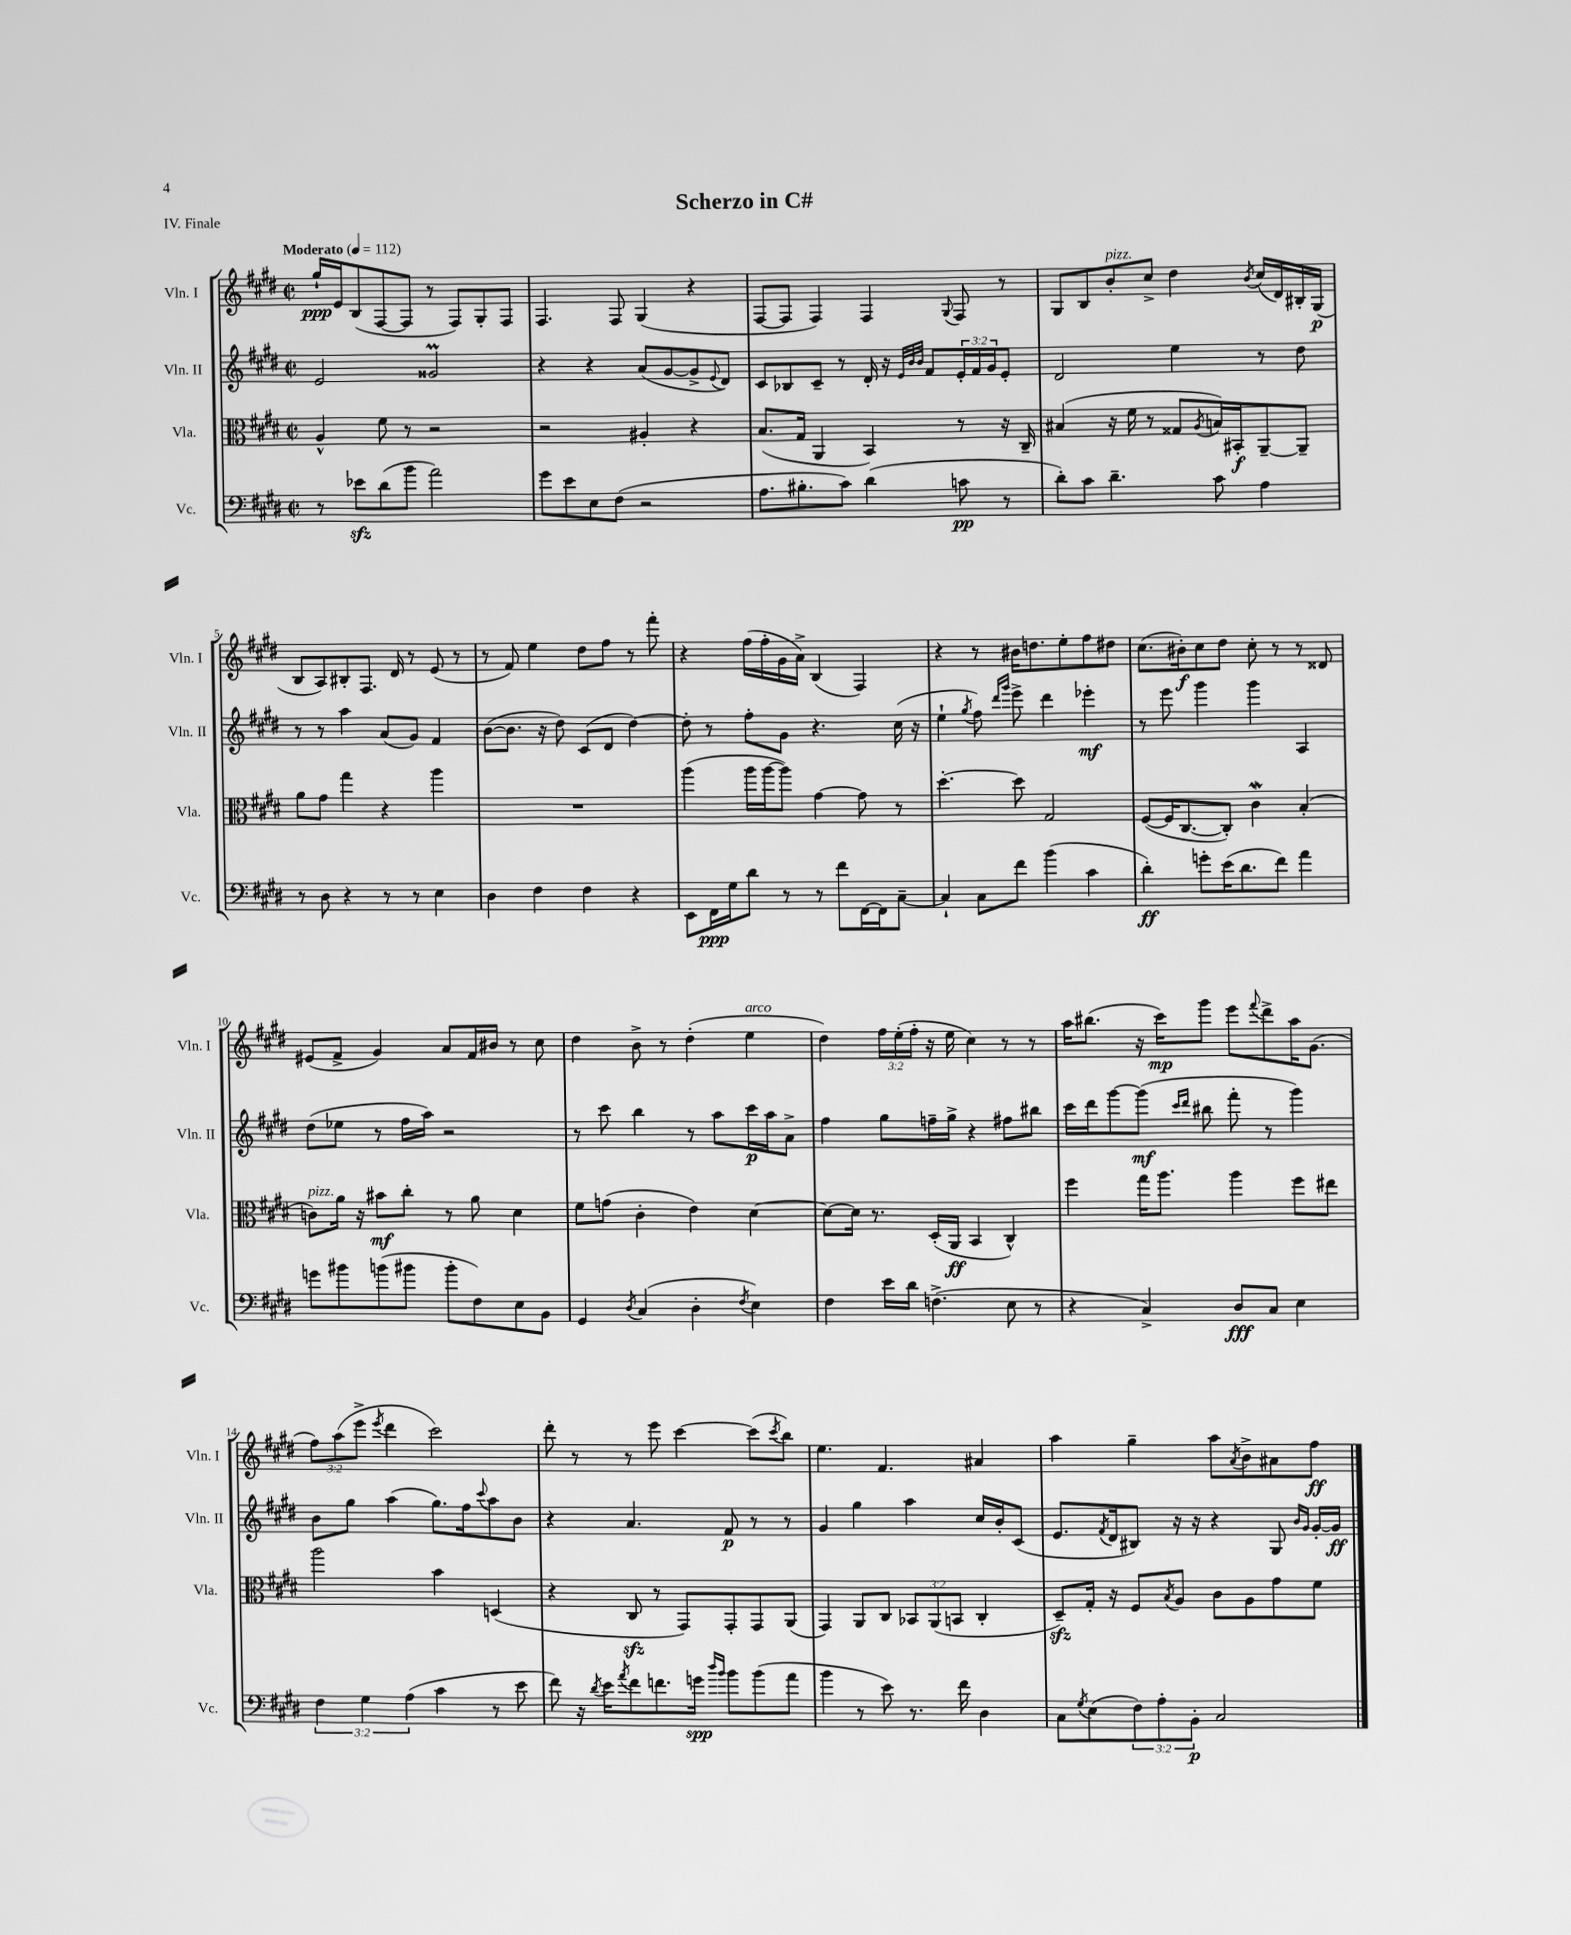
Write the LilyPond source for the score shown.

\header { title = "Scherzo in C#" piece = "IV. Finale" }
<<
\new StaffGroup <<
\new Staff = "s0" \with { instrumentName = "Vln. I" shortInstrumentName = "Vln. I" } {
    \clef treble \key e \major \defaultTimeSignature \time 2/2 \override Staff.TupletNumber.text = #tuplet-number::calc-fraction-text \tempo "Moderato" 4 = 112
    gis''16-!\ppp e'16 b8( fis8~ fis8 r8 fis8) gis8-. fis8 |
    fis4. fis8 gis4( r4 |
    fis8~ fis8 fis4) fis4 \appoggiatura { gis8 } fis8 r8 |
    gis8 b8 b'8-.^\markup { \italic "pizz." } cis''8-> dis''4 \acciaccatura { b'8 } cis''16( dis'16) bis16-. gis16\p( |
    b8 a8) bis8-. fis8. dis'16 r8 e'8( r8 |
    r8 fis'8) e''4 dis''8 fis''8 r8 fis'''8-. |
    r4 fis''16( fis''16-. gis'16 a'16->) b4( fis4) |
    r4 r8 bis'16 d''8. e''8-. fis''8 dis''8 |
    cis''8.( bis'16-.\f) cis''8 dis''8 cis''8-. r8 r8 disis'8 |
    eis'8( fis'8-> gis'4) a'8 fis'16 bis'16 r8 cis''8 |
    dis''4 b'8-> r8 dis''4-.( e''4^\markup { \italic "arco" } |
    dis''4) \tuplet 3/2 { fis''16 e''16-.( fis''16-. } r16 e''16 cis''4) r8 r8 |
    a''16 bis''8.( r16 cis'''16\mp) gis'''8 e'''8 \appoggiatura { fis'''8 } dis'''8-> a''16 gis'8.( |
    \tuplet 3/2 { fis''8) a''8( e'''8-> } \acciaccatura { e'''8 } dis'''4 cis'''2) |
    dis'''8-. r8 r8 e'''8 cis'''4~ cis'''8( \acciaccatura { cis'''8 } b''8) |
    e''4. fis'4. ais'4 |
    a''4 gis''4-- a''8 \acciaccatura { a'8 } b'8-> ais'8 fis''8\ff \bar "|." |
}
\new Staff = "s1" \with { instrumentName = "Vln. II" shortInstrumentName = "Vln. II" } {
    \clef treble \key e \major \defaultTimeSignature \time 2/2 \override Staff.TupletNumber.text = #tuplet-number::calc-fraction-text
    e'2 gisis'2\prall |
    r4 r4 a'8( gis'8~ gis'8-> \appoggiatura { e'8 } dis'8) |
    cis'8 bes8 cis'8-- r8 dis'16-. r16 \grace { e'32 b'32 b'32 } fis'8 \tuplet 3/2 { e'16-. fis'16 gis'16 } e'8-. |
    dis'2 e''4 r8 dis''8 |
    r8 r8 a''4 a'8( gis'8) fis'4 |
    b'8~( b'8. r16 dis''8) cis'8( dis'8 dis''4~) |
    dis''8-. r8 fis''8-. gis'8 r4. cis''16( r16 |
    e''4-! \acciaccatura { gis''8 } fis''8) \grace { dis'''16 gis'''16 } e'''8-> dis'''4 ees'''4-.\mf |
    r8 e'''8 gis'''4 gis'''4 a4 |
    dis''8( ees''8 r8 fis''16 a''16) r2 |
    r8 cis'''8 b''4 r8 a''8 cis'''16\p a''16 a'8-> |
    fis''4 gis''8 f''16-- gis''16-> r4 fis''8 bis''8 |
    cis'''16 dis'''16 gis'''8~ gis'''8\mf( \grace { cis'''16 dis'''16 } bis''8 fis'''8-. r8 gis'''4) |
    b'8 gis''8 a''4( gis''8.) fis''16 \appoggiatura { cis'''8 } a''8 b'8 |
    r4 a'4. fis'8\p r8 r8 |
    gis'4 gis''4 a''4 cis''16 b'16-. cis'8( |
    e'8. \acciaccatura { fis'8 } dis'16 bis8) r16 r16 r4 gis8 \grace { b'16 gis'16 } gis'16~-. gis'16\ff \bar "|." |
}
\new Staff = "s2" \with { instrumentName = "Vla." shortInstrumentName = "Vla." } {
    \clef alto \key e \major \defaultTimeSignature \time 2/2 \override Staff.TupletNumber.text = #tuplet-number::calc-fraction-text
    a4-^ fis'8 r8 r2 |
    r2 ais4-. r4 |
    b8.( gis16 a,4 b,4) r8 r16 cis16-- |
    bis4( r16 fis'16 r8 gisis8 \acciaccatura { a8 } b16) bis,16-.\f a,8~-- a,8-- |
    a'8 gis'8 gis''4 r4 a''4 |
    R1 |
    a''4( a''16 a''16~ a''8) gis'4~ gis'8 r8 |
    dis''4.~-. dis''8 gis2 |
    fis8~( fis16 cis8.~ cis8-.) cis'4\mordent b4-.( |
    c'8^\markup { \italic "pizz." }) a'16 r16 bis'8\mf cis''8-. r8 a'8 dis'4 |
    fis'8 g'8( cis'4-. e'4) dis'4~ |
    dis'8~ dis'16 r8. dis16-.( a,16\ff b,4 cis4-^) |
    fis''4 gis''16 a''8. a''4 fis''8 eis''8 |
    a''2 b'4 d4( |
    r4 cis8\sfz r8 gis,8) gis,8-. gis,8 a,8( |
    gis,4) a,8 cis8 \tuplet 3/2 { bes,8 a,8( b,8 } cis4-. |
    dis8--\sfz) gis16-. r16 fis8 \acciaccatura { b8 } a8 cis'8 a8 gis'8 fis'8 \bar "|." |
}
\new Staff = "s3" \with { instrumentName = "Vc." shortInstrumentName = "Vc." } {
    \clef bass \key e \major \defaultTimeSignature \time 2/2 \override Staff.TupletNumber.text = #tuplet-number::calc-fraction-text
    r8 ees'8\sfz dis'8( b'8 a'2) |
    gis'8 e'8 e8 fis8( r2 |
    a8. bis8.-. cis'8) dis'4( c'8\pp r8 |
    dis'8-.) cis'8 dis'4.-- cis'8 a4 |
    r8 dis8 r4 r8 r8 e4 |
    dis4 fis4 fis4 r4 |
    e,8 fis,16\ppp gis16 dis'8 r8 r8 fis'8 fis,16~ fis,16 cis8~-- |
    cis4-! cis8 fis'8 b'4( cis'4 |
    dis'4-.\ff) g'8-. e'16( dis'8. fis'8) a'4 |
    g'8 bis'8 b'8( bis'8 bis'8-. fis8) e8 b,8 |
    gis,4 \acciaccatura { dis8 } cis4( dis4-. \acciaccatura { fis8 } e4) |
    fis4 e'16 dis'16 f4.->( e8 r8 |
    r4 cis4->) dis8\fff cis8 e4 |
    \tuplet 3/2 { fis4 gis4 a4( } cis'4 r8 e'8 |
    fis'8) r16 \acciaccatura { dis'8 } e'16 \acciaccatura { a'8 } fis'8 f'8. g'16\spp \grace { dis''16 b'16 } b'8 b'8( a'8 |
    b'4 r8 e'8) r8. fis'16 dis4 |
    cis8 \acciaccatura { gis8 } e8( \tuplet 3/2 { fis8) a8-. b,8-.\p } cis2 \bar "|." |
}
>>
>>
